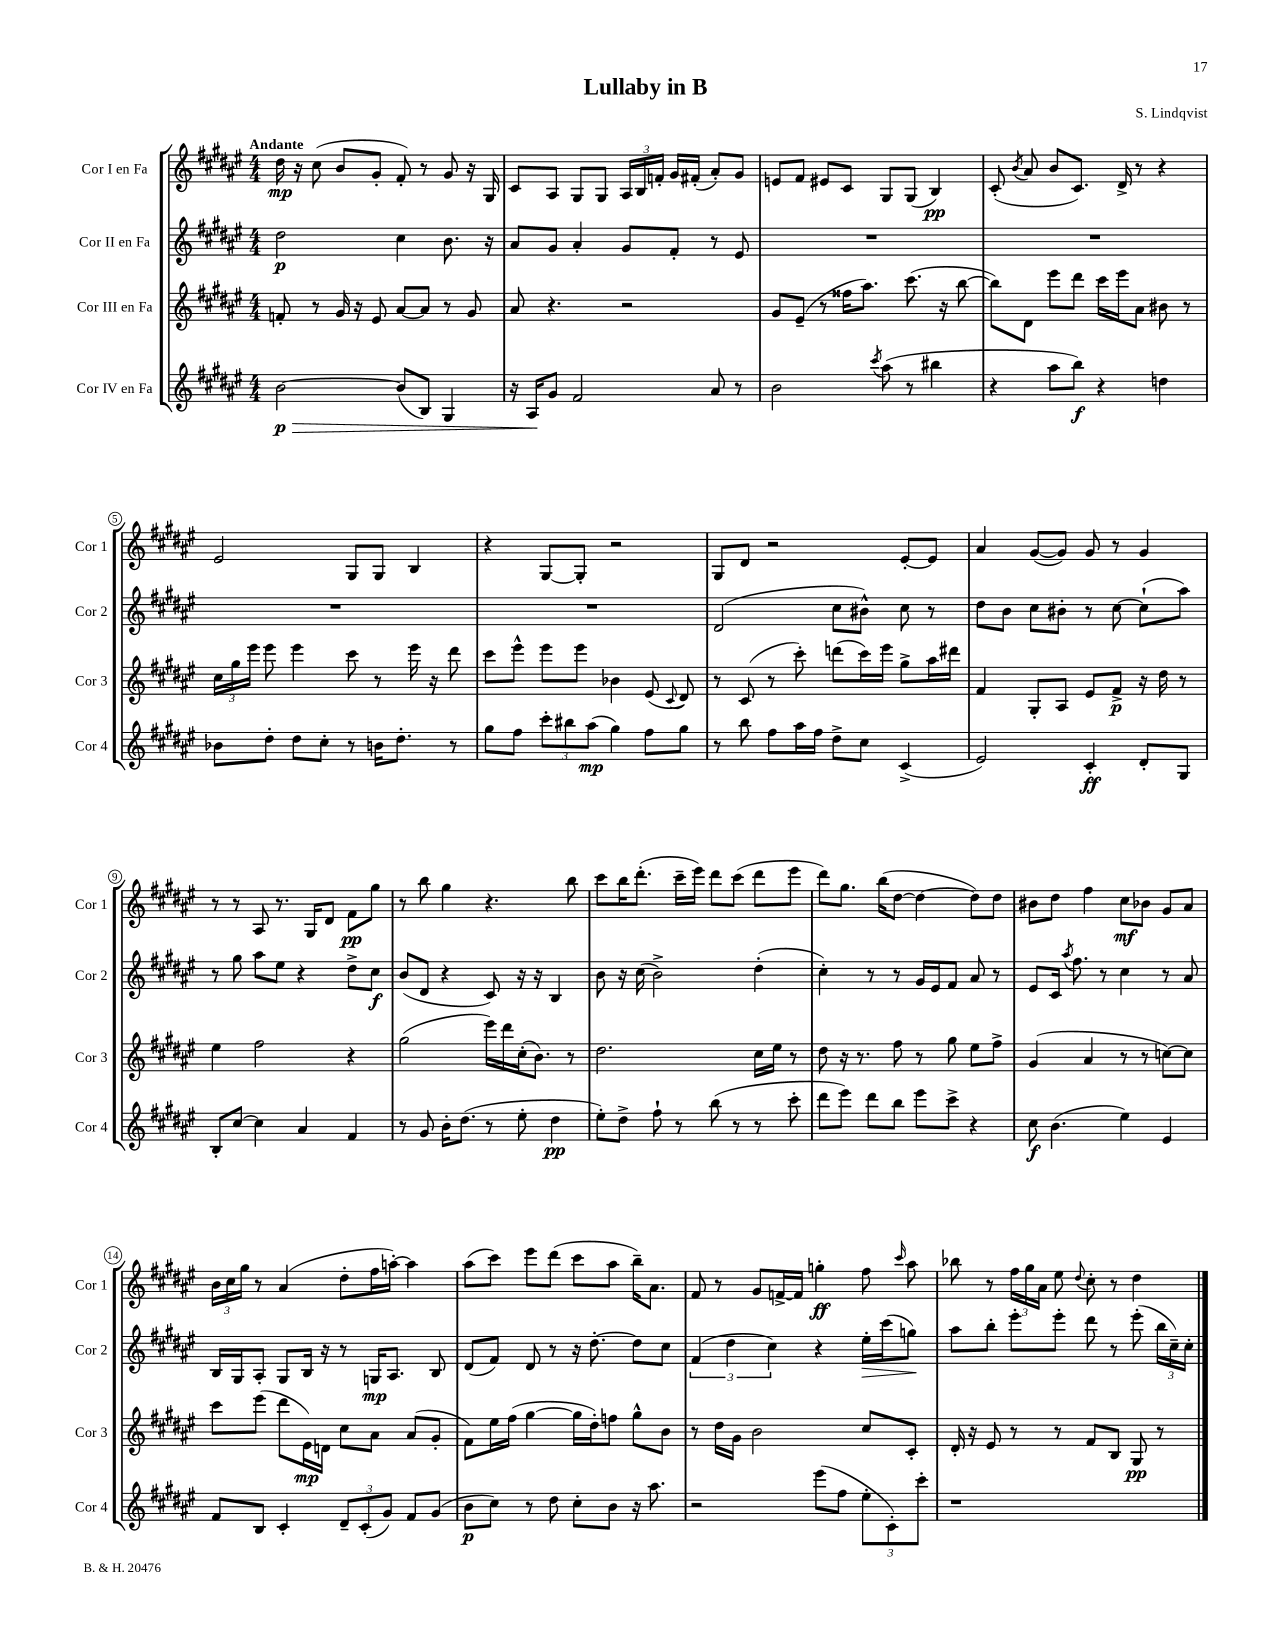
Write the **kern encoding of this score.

**kern	**kern	**kern	**kern
*staff4	*staff3	*staff2	*staff1
*clefG2	*clefG2	*clefG2	*clefG2
*k[f#c#g#d#a#e#]	*k[f#c#g#d#a#e#]	*k[f#c#g#d#a#e#]	*k[f#c#g#d#a#e#]
*M4/4	*M4/4	*M4/4	*M4/4
[2b	8f'	2dd#	16dd#
.	.	.	16r
.	8r	.	(8cc#
.	16g#	.	8b
.	16r	.	.
.	8e#	.	8g#'
(8b]	[8a#	4cc#	8f#')
8B)	8a#]	.	8r
4G#	8r	8.b	8g#
.	8g#	.	16r
.	.	16r	16G#
=	=	=	=
16r	8a#	8a#	8c#
16A#	.	.	.
8g#	4.r	8g#	8A#
2f#	.	4a#'	8G#
.	.	.	8G#
.	2r	8g#	24A#
.	.	.	24B
.	.	.	24f'
.	.	8f#'	16g#
.	.	.	(16f#'
8a#	.	8r	8a#')
8r	.	8e#	8g#
=	=	=	=
2b	8g#	1r	8e
.	(8e#~	.	8f#
.	8r	.	8e#
.	16ff##	.	8c#
.	8.aa#)	.	.
8qccc#	.	.	.
(8aa#	.	.	8G#
8r	(8.ccc#	.	(8G#
4bb#	.	.	4B)
.	16r	.	.
.	[8bb	.	.
=	=	=	=
4r	8bb])	1r	(8c#'
.	.	.	8qb
.	8d#	.	8a#
8aa#	8eee#	.	8b
8bb)	8ddd#	.	8.c#)
4r	16ccc#	.	.
.	16eee#	.	16d#^
.	8a#	.	8r
4dd	8b#	.	4r
.	8r	.	.
=	=	=	=
8b-	24cc#	1r	2e#
.	24gg#	.	.
.	24eee#	.	.
8dd#'	8eee#	.	.
8dd#	4eee#	.	.
8cc#'	.	.	.
8r	8ccc#	.	8G#
16b	8r	.	8G#
8.dd#'	.	.	.
.	16eee#	.	4B
.	16r	.	.
8r	8ddd#	.	.
=	=	=	=
8gg#	8ccc#	1r	4r
8ff#	8eee#^^	.	.
12ccc#'	8eee#	.	[8G#
12bb#	.	.	.
.	8eee#	.	8G#']
(12aa#	.	.	.
4gg#)	4b-	.	2r
8ff#	(8e#	.	.
.	8qqc#	.	.
8gg#	8d#)	.	.
=	=	=	=
8r	8r	(2d#	8G#
8bb	(8c#	.	8d#
8ff#	8r	.	2r
16aa#	8ccc#')	.	.
16ff#	.	.	.
8dd#^	(8ddd	8cc#	.
8cc#	16ccc#)	8b#^^)	.
.	16eee#	.	.
(4c#^	8gg#^	8cc#	[8e#'
.	16aa#	8r	8e#]
.	16ddd#	.	.
=	=	=	=
2e#)	4f#	8dd#	4a#
.	.	8b	.
.	8G#'	8cc#	([8g#
.	8A#	8b#'	8g#])
4c#'	8e#	8r	8g#
.	8f#^	[8cc#	8r
8d#'	16r	(8cc#`]	4g#
.	16dd#	.	.
8G#	8r	8aa#)	.
=	=	=	=
8B'	4ee#	8r	8r
[8cc#	.	8gg#	8r
4cc#]	2ff#	8aa#	8A#
.	.	8ee#	8.r
4a#	.	4r	.
.	.	.	16G#
.	.	.	8d#
4f#	4r	8dd#^	8f#
.	.	8cc#	8gg#
=	=	=	=
8r	(2gg#	(8b	8r
8g#	.	8d#	8bb
16b'	.	4r	4gg#
(8.dd#	.	.	.
8r	16eee#)	8c#)	4.r
.	16ddd#	.	.
8ee#'	(16cc#'	16r	.
.	8.b)	16r	.
4dd#	.	4B	.
.	8r	.	8bb
=	=	=	=
8ee#')	2.dd#	8b	8ccc#
8dd#^	.	16r	16bb
.	.	(16cc#	(8.ddd#'
8ff#`	.	2b^)	.
8r	.	.	16ccc#~
.	.	.	16eee#)
(8bb	.	.	8ddd#
8r	.	.	(8ccc#
8r	16cc#	(4dd#'	8ddd#
.	16ee#	.	.
8ccc#'	8r	.	8eee#
=	=	=	=
8ddd#	8dd#	4cc#')	8ddd#)
8eee#)	16r	.	8.gg#
.	8.r	.	.
8ddd#	.	8r	.
.	.	.	(16bb
8bb	8ff#	8r	[8dd#
8eee#	8r	16g#	4dd#_
.	.	16e#	.
8ccc#^	8gg#	8f#	.
4r	8ee#	8a#	8dd#])
.	8ff#^	8r	8dd#
=	=	=	=
8cc#	(4g#	8e#	8b#
(4.b	.	16c#	8dd#
.	.	8qaa#	.
.	.	8.ff#	.
.	4a#	.	4ff#
.	.	8r	.
4ee#)	8r	4cc#	8cc#
.	8r	.	8b-
4e#	[8cc)	8r	8g#
.	8cc]	8a#	8a#
=	=	=	=
8f#	8ccc#	16B	24b
.	.	.	24cc#
.	.	16G#	.
.	.	.	24gg#
8B	(8eee#	8A#'	8r
4c#'	8ddd#	8G#	(4a#
.	16e#)	16B	.
.	16d	16r	.
12d#~	8cc#	8r	8dd#'
(12c#'	.	.	.
.	8a#	16G	16ff#
12g#)	.	.	.
.	.	8.A#	[16aa')
8f#	(8a#	.	4aa]
(8g#	8g#'	8B	.
=	=	=	=
8b	8f#)	(8d#	(8aa#
8cc#)	16ee#	8f#)	8ccc#)
.	(16ff#	.	.
8r	[4gg#	8d#	8eee#
8dd#	.	8r	(8ddd#
8cc#'	16gg#]	16r	8ccc#
.	16dd#')	[8.dd#'	.
8b	8ff	.	8aa#
16r	8gg#^^	8dd#]	16bb~)
8.aa#	.	.	8.a#
.	8b	8cc#	.
=	=	=	=
2r	8r	(6f#	8f#
.	16dd#	.	8r
.	.	6dd#	.
.	16g#	.	.
.	2b	.	8g#
.	.	6cc#)	.
.	.	.	[16f^
.	.	.	16f]
(8eee#	.	4r	4gg'
8ff#	.	.	.
12ee#'	8cc#	16ee#'	8ff#
.	.	(16ccc#	.
12c#')	.	.	.
.	.	.	16qqccc#
.	8c#'	8gg)	8aa#
12ccc#'	.	.	.
=	=	=	=
1r	16d#'	8aa#	8bb-
.	16r	.	.
.	8e#	8bb'	8r
.	8r	8eee#'	24ff#
.	.	.	24gg#
.	.	.	24a#
.	8r	8eee#'	8ee#
.	.	.	8qqdd#
.	8f#	8ddd#	8cc#'
.	8B	8r	8r
.	8G#	(8eee#'	4dd#
.	8r	24bb	.
.	.	24cc#~)	.
.	.	24cc#'	.
==	==	==	==
*-	*-	*-	*-
